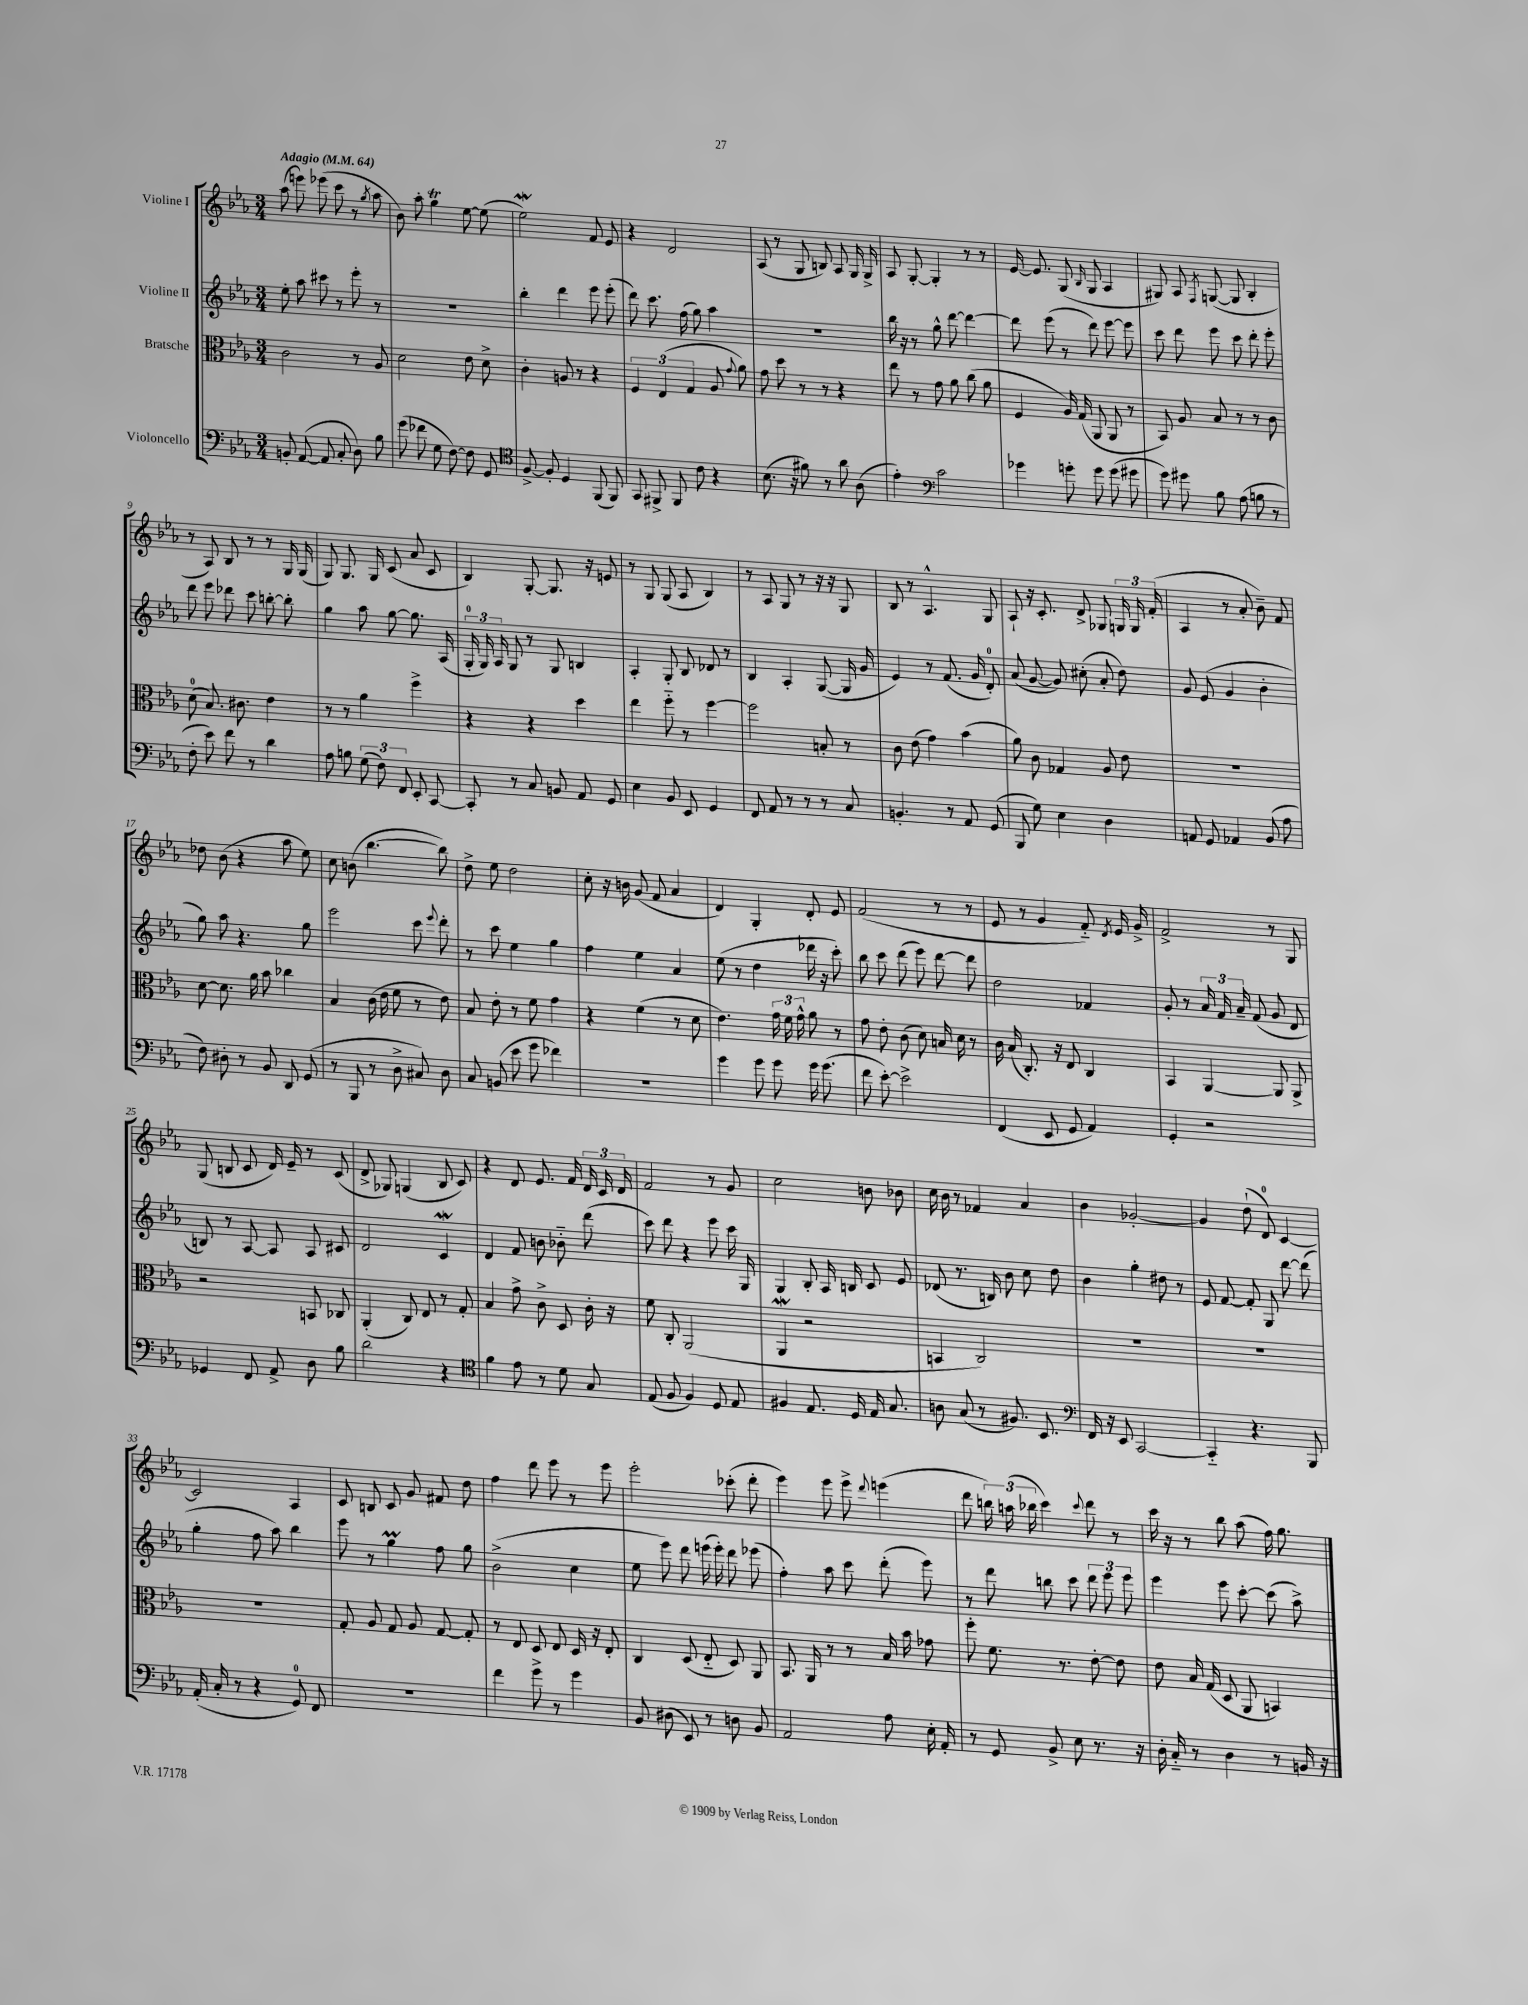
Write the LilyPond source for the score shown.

<<
\new StaffGroup <<
\new Staff = "s0" \with { instrumentName = "Violine I" } {
    \clef treble \key ees \major \numericTimeSignature \time 3/4 \tempo "Adagio" 4 = 64
    \autoBeamOff aes''8( e'''8) ees'''8( c'''8 r8 \acciaccatura { g''8 } aes''8 |
    bes'8) aes''8-. g''4\trill ees''8~ ees''8( |
    ees''2\mordent) f'8 ees'8 |
    r4 d'2 |
    aes8( r8 g8 b8) aes8 g16 g16-> |
    aes8 g8~-. g4-. r8 r8 |
    ees'16~ ees'8. g8( \grace { bes16 } g8 aes4 |
    gis8) aes8 \acciaccatura { f8 } g8~( g8 bes4-. |
    r8 aes8) bes8 r8 r8 g16 g16( |
    g8) g8. g16 c'8( aes'8 c'8 |
    bes4) g8~-. g8. r16 e'8 |
    r8 g8 g8( aes8 bes4) |
    r8 aes8 g8 r8 r16 r16 g8 |
    bes8 r8 aes4.-^ g8 |
    aes8-! r16 c'8.-. d'8-> ges8 \tuplet 3/2 { g16 g16 f'16-.( } |
    aes4 r8 aes'8-. bes'8--) f'8 |
    des''8 bes'8( r4 aes''8 ees''8) |
    c''8 b'8( bes''4.~ bes''8) |
    d''8-> ees''8 d''2 |
    c''8-. r16 b'16 g'8( f'8 aes'4 |
    d'4) g4-. d'8-. ees'8 |
    f'2( r8 r8 |
    ees'8 r8 g'4 f'8-_) \acciaccatura { d'8 } ees'16 g'16-> |
    f'2-> r8 g8 |
    g8( b8 c'8 d'16) ees'16-- r8 c'8( |
    d'8-> ges8) g4( bes8 c'8) |
    r4 d'8 ees'8. f'16 \tuplet 3/2 { d'16 c'16 d'16 } |
    f'2 r8 g'8 |
    c''2 b'8 bes'8 |
    c''16 bes'16 r8 fes'4 aes'4 |
    bes'4 ges'2~-. |
    ges'4 d''8-!( d'8-0) c'4~ |
    c'2 aes4 |
    c'8 b8 c'8 g'8 fis'8 d''8 |
    f''4 d'''8 ees'''8 r8 ees'''8 |
    ees'''2-. ces'''8-.( d'''8-. |
    ees'''4) ees'''8 ees'''8-> \appoggiatura { d'''8 } e'''4( |
    d'''8 \tuplet 3/2 { b''16) a''16( bes''16 } c'''4) \appoggiatura { c'''8 } d'''8 r8 |
    c'''16 r16 r8 bes''8 aes''8( f''16) g''8. \bar "|." |
}
\new Staff = "s1" \with { instrumentName = "Violine II" } {
    \clef treble \key ees \major \numericTimeSignature \time 3/4
    \autoBeamOff ees''8-. aes''8 cis'''8 r8 ees'''8-. r8 |
    R2. |
    bes''4-. d'''4 ees'''8 ees'''8-.( |
    d'''8) c'''8. f''16( g''8) aes''4 |
    R2. |
    bes''16 r16 r8 g''8-^ d'''8~ d'''4~ |
    d'''8 ees'''8( r8 d'''8) ees'''8~ ees'''8 |
    c'''8 d'''8 ees'''8 c'''8 d'''8-. ees'''8-. |
    d'''8 ees'''8 des'''8 c'''8 b''8~-. b''8-. |
    g''4 aes''8 g''8~ g''8. aes16( |
    \tuplet 3/2 { g16-0-. g16) aes16 } g8 r8 g8 b4 |
    aes4-. g8-. bes8 des'8 r8 |
    bes4 aes4-. g8~( g16 g'16 |
    ees'4) r8 f'8.( g'16 d'8-0-.) |
    aes'8( g'8~ g'8) cis''8-.( aes'8-. d''8) |
    g'8 ees'8( g'4 bes'4-. |
    g''8) aes''8 r4. g''8 |
    ees'''2 c'''8 \appoggiatura { ees'''8 } d'''8-. |
    r8 c'''8 ees''4 g''4 |
    f''4 ees''4 aes'4 |
    ees''8( r8 d''4 des'''16 r16 c'''8-.) |
    bes''8 c'''8 d'''8( ees'''8) d'''8~ d'''8 |
    d''2 fes'4 |
    g'8-. r8 \tuplet 3/2 { aes'16 f'16 aes'16-- } f'8( g'8 d'8 |
    b8) r8 aes8~ aes8 aes8 cis'8 |
    d'2 c'4\mordent |
    d'4 f'8 b'8 bes'8-_ d'''8( |
    c'''8) d'''8 r4 ees'''8 c'''16 g16 |
    g4 bes8-. aes16 b16 c'8 ees'8 |
    des'8( r8. b16) bes'8 c''8 d''8 |
    bes'4 g''4-. dis''8 r8 |
    ees'8 f'8~ f'8-. g8 d'''8~ d'''8( |
    g''4-. f''8 aes''8) bes''4 |
    ees'''8 r8 g''4\prall f''8 g''8 |
    bes'2->( c''4 |
    ees''8 ees'''8) d'''8 e'''16( e'''16-.) d'''8 ees'''8( |
    f''4-.) aes''8 c'''8 d'''8-.( ees'''8) |
    r8 d'''8 b''8 c'''8 \tuplet 3/2 { d'''8 ees'''8 ees'''8 } |
    ees'''4 ees'''8 c'''8~-. c'''8( aes''8->) \bar "|." |
}
\new Staff = "s2" \with { instrumentName = "Bratsche" } {
    \clef alto \key ees \major \numericTimeSignature \time 3/4
    \autoBeamOff c'2 r8 aes8 |
    d'2 ees'8 d'8-> |
    c'4-. a8 r8 r4 |
    \tuplet 3/2 { f4 ees4( g4 } aes8 \appoggiatura { g'8 } aes'8) |
    g'8 d''8 r8 r8 r4 |
    ees''8 r8 g'8 aes'8 c''8( aes'8 |
    f4 aes16) g16( aes,8 aes,8 r8 |
    bes,8) aes8 bes8 r8 r8 c'8 |
    d'8-0( bes8.) cis'8. ees'4 |
    r8 r8 aes'4 f''4-> |
    r4 r4 d''4 |
    ees''4 f''8-_ r8 f''4~ |
    f''2 b8-. r8 |
    c'8 ees'8( g'4) bes'4( |
    aes'8) c'8 ges4 aes8 ees'8 |
    R2. |
    d'8~ d'8. aes'16 bes'8 ces''4 |
    bes4 c'16( ees'16 f'8 r8 ees'8) |
    bes8 ees'8-. r8 f'8 g'4 |
    r4 f'4( r8 d'8 |
    ees'4.) \tuplet 3/2 { g'16 f'16 g'16-^ } aes'8 r8 |
    g'8 ees'8-. c'8( d'8) b16 d'16 r8 |
    c'16 bes16( c8.-.) r16 ees8 c4 |
    bes,4 aes,4~ aes,8 aes,8-> |
    r2 b,8 ces8 |
    aes,4-.( c8) ees8 r8 g8-. |
    bes4 g'8-> c'8-> d8 c'16-. r16 |
    f'8 c8-. aes,2( |
    aes,4\mordent r2 |
    b,4 c2) |
    R2. |
    R2. |
    R2. |
    g8-. aes8 g8 aes8 g8~ g8-. |
    r8 ees8 d8 ees8 d16 r16 ees8-. |
    c4 d8( ees8-_ d8) aes,8 |
    bes,8. aes,16 r8 r8 bes16 bes'16 ges'8 |
    f''8-. f'8. r8. ees'8~-. ees'8 |
    ees'8 bes16 g16( d8 aes,8 b,4) \bar "|." |
}
\new Staff = "s3" \with { instrumentName = "Violoncello" } {
    \clef bass \key ees \major \numericTimeSignature \time 3/4
    \autoBeamOff b,8-. aes,8~( aes,8 c8-. d8) bes8 |
    g'8( fes'8 g8 f8~) f8 g,8 |
    \clef tenor f8~-> f8-. d4 f,8( f,8) |
    g,8 fis,8-> fis,8 c'8 r4 |
    bes8.( r16 fis'8) r8 aes'8 aes8( |
    ees'4-.) \clef bass c'2 |
    ges'4 g'8-. g'8 g'8( gis'8 |
    g'8) gis'8 bes8 aes8( b8 r8 |
    f8-. ees'8) f'8 r8 d'4 |
    aes8 b8 \tuplet 3/2 { g8( f8) f,8 } ees,8-. c,8~ |
    c,8-. r8 c8 b,8 aes,8 g,8 |
    ees4 bes,8 ees,8 g,4 |
    f,8 aes,8 r8 r8 r8 c8 |
    b,4.-. r8 aes,8 g,8( |
    bes,,8 g8) ees4 d4 |
    a,8 g,8 aes,4 bes,8( aes8 |
    f8) dis8-. r8 bes,8 d,8 g,8( |
    r8 bes,,8 r8 d8-> cis8) d8 |
    c8 b,8( ees'8 g'8 fes'4) |
    R2. |
    g'4 g'8 g'8 g'16 g'8.( |
    f'8 ees'8~-.) ees'2-> |
    f,4( ees,8 g,8 aes,4) |
    g,4-. r2 |
    ges,4 f,8 aes,8-> d8 bes8 |
    d'2 r4 |
    \clef tenor f'4 ees'8 r8 d'8 g8 |
    ees8( f8 f4) d8 ees8 |
    fis4 ees8. d16 ees16 g8. |
    a8 g8( r8 fis8.) bes,8. |
    \clef bass f,16 r16 ees,8 c,2~ |
    c,4-_ r4. bes,,8 |
    aes,16-.( c16-. r8 r4 g,8-0) f,8 |
    R2. |
    f'4 g'8-> r8 g'4 |
    bes,8 dis8( ees,8) r8 d8 bes,8 |
    aes,2 aes8 ees16-. aes,16-. |
    r8 g,8 bes,8-> ees8 r8. r16 |
    d16-. c16-_ r8 d4 r8 b,16 r16 \bar "|." |
}
>>
>>
